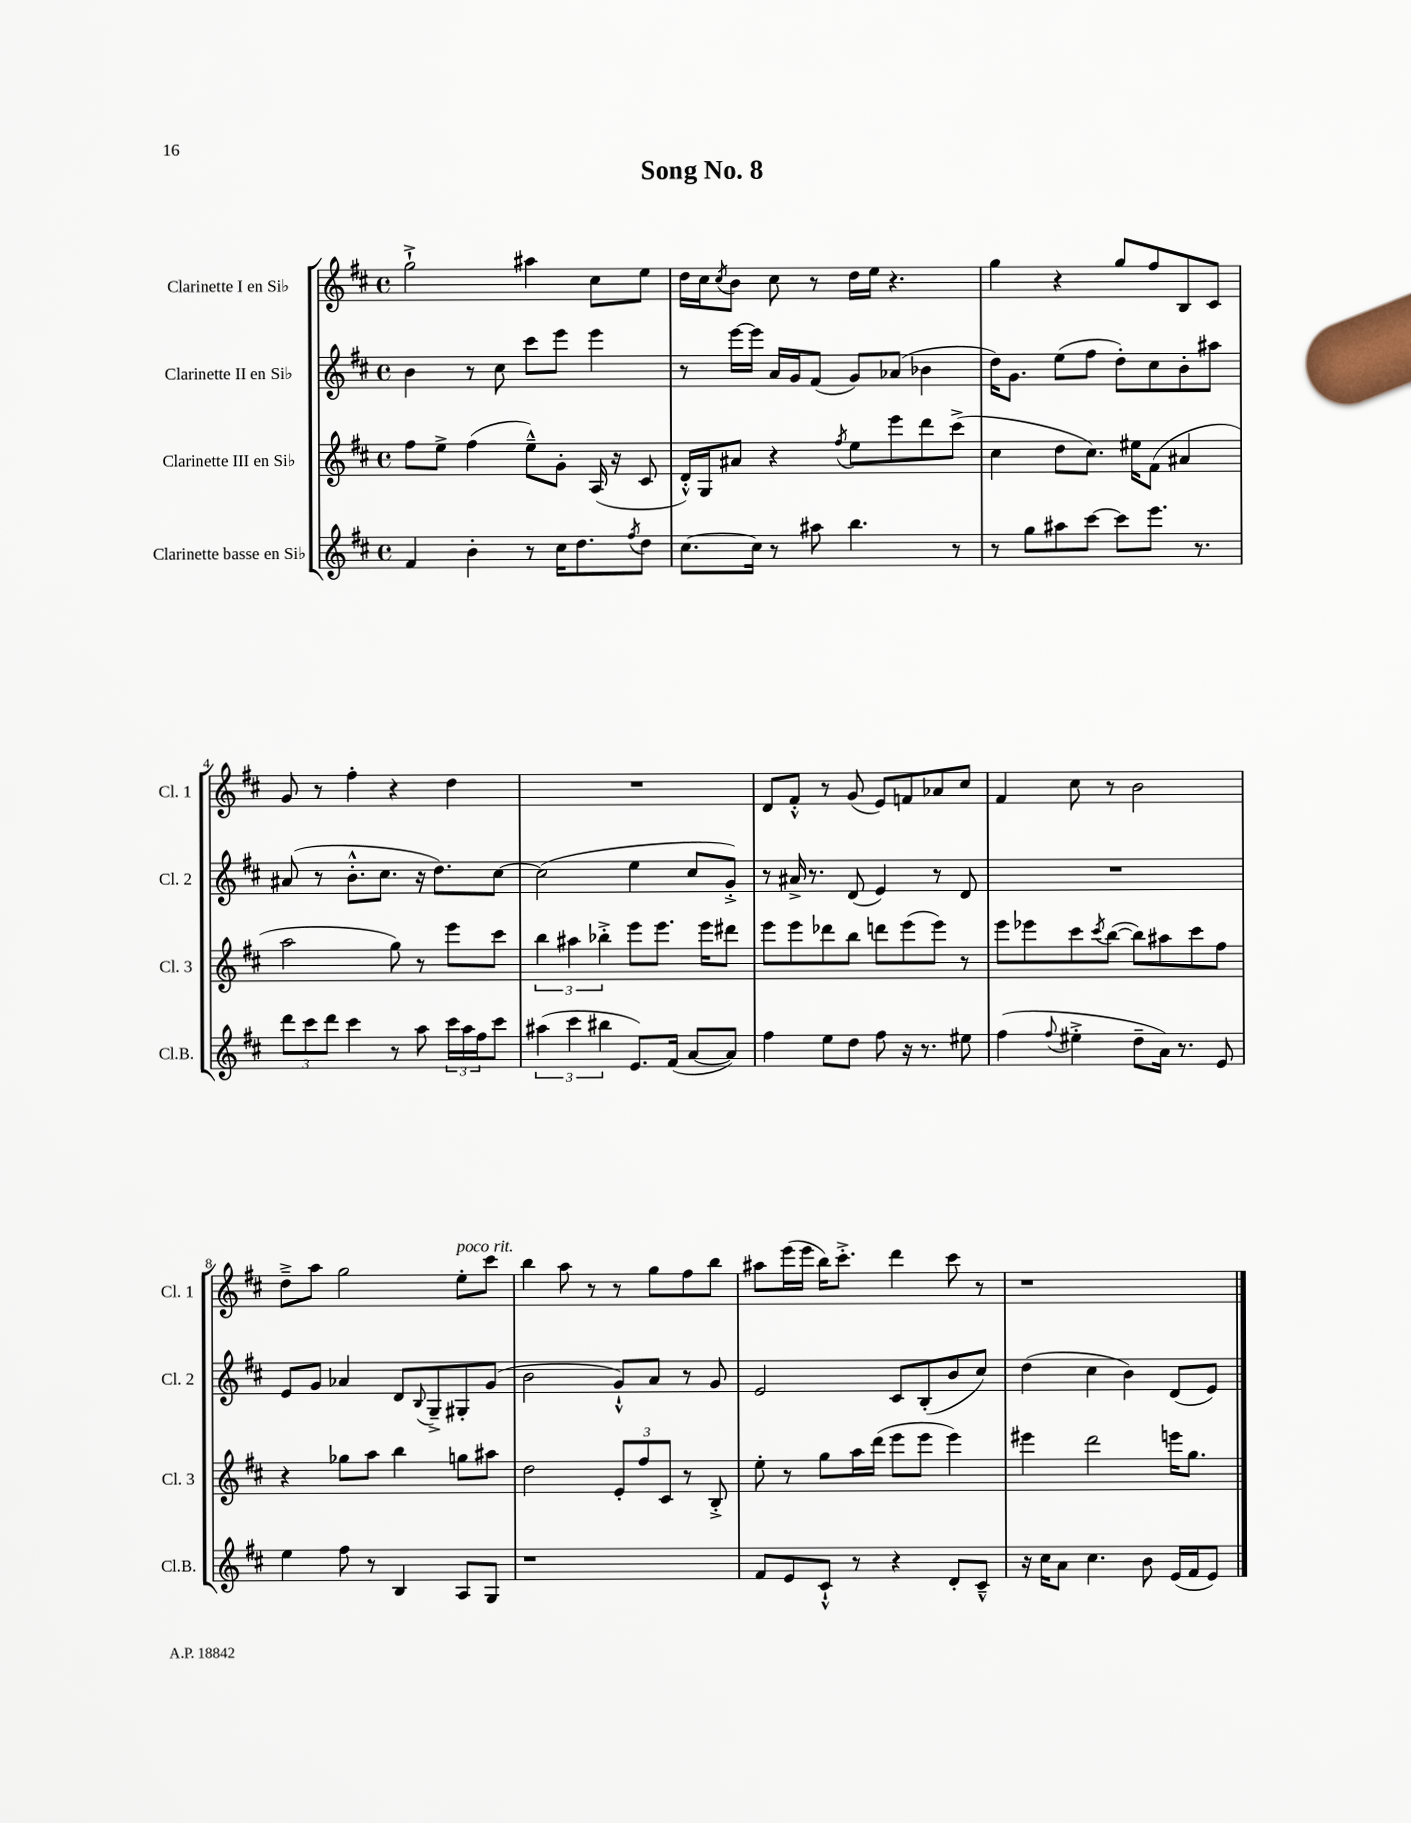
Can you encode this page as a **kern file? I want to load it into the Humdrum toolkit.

**kern	**kern	**kern	**kern
*part4	*part3	*part2	*part1
*staff4	*staff3	*staff2	*staff1
*I"Clarinette basse en Si♭	*I"Clarinette III en Si♭	*I"Clarinette II en Si♭	*I"Clarinette I en Si♭
*I'Cl.B.	*I'Cl. 3	*I'Cl. 2	*I'Cl. 1
*clefG2	*clefG2	*clefG2	*clefG2
*k[f#c#]	*k[f#c#]	*k[f#c#]	*k[f#c#]
*M4/4	*M4/4	*M4/4	*M4/4
*met(c)	*met(c)	*met(c)	*met(c)
=1	=1	=1	=1
4f#/	8ff#\L	4b\	2gg`^\
.	8ee^\J	.	.
4b'\	(4ff#\	8r	.
.	.	8cc#\	.
8r	8ee~^^\L)	8ccc#\L	4aa#X\
16cc#\KL	8g'\J	8eee\J	.
8.dd\	.	.	.
.	(16A/	4eee\	8cc#\L
.	16r	.	.
8qff#/	.	.	.
8dd\J	8c#/	.	8ee\J
=2	=2	=2	=2
[8.cc#\L	16d'^^/LL)	8r	16dd\LL
.	16G/J	.	16cc#\J
.	.	.	8qcc#/
.	8a#X/J	[16eee\LL	8b\J
16cc#\Jk]	.	16eee\JJ]	.
8r	4r	16a/LL	8cc#\
.	.	16g/J	.
8aa#X\	.	(8f#/J	8r
.	8qff#/	.	.
4.bb\	8ee\L	8g/L)	16dd\LL
.	.	.	16ee\JJ
.	8eee\	(8a-X/J	4.r
.	8ddd\	4b-X\	.
8r	(8ccc#^\J	.	.
=3	=3	=3	=3
8r	4cc#\	16dd\KL)	4gg\
.	.	8.g\J	.
8gg\L	.	.	.
8aa#X\	8dd\L	(8ee\L	4r
[8ccc#\J	8.cc#\J)	8ff#\J	.
8ccc#\L]	.	8dd'\L)	8gg/L
.	16ee#X\KL	.	.
8.eee\J	(8f#\J	8cc#\	8ff#/
.	4a#X/	8b'\	8B/
8.r	.	.	.
.	.	8aa#X\J	8c#/J
!!LO:LB:g=z
=4	=4	=4	=4
12ddd\L	2aa\	(8a#X/	8g/
12ccc#\	.	.	.
.	.	8r	8r
12ddd\J	.	.	.
4ccc#\	.	8.b'^^\L	4ff#'\
.	.	8.cc#\J	.
8r	8gg\)	.	4r
8aa\	8r	16r	.
.	.	8.dd\L)	.
24ccc#\LL	8eee\L	.	4dd\
24aa\	.	.	.
24ff#\J	.	.	.
8ccc#\J	8ccc#\J	[8cc#\J	.
=5	=5	=5	=5
(6aa#X\	6bb\	(2cc#\]	1r
6ccc#\	6aa#X\	.	.
6bb#X\	6bb-X'^\	.	.
8.e/L)	8eee\L	4ee\	.
.	8.eee\J	.	.
(16f#/Jk	.	.	.
[8a/L	.	8cc#/L	.
.	16eee\KL	.	.
8a/J])	8ddd#X\J	8g'^/J)	.
=6	=6	=6	=6
4ff#\	8eee\L	8r	8d/L
.	8eee\	16a#X^/	8f#'^^/J
.	.	8.r	.
8ee\L	8ddd-X\	.	8r
8dd\J	8bb\J	(8d/	(8g/
8ff#\	8dddn\L	4e/)	8e/L)
16r	(8eee\	.	8fn/
8.r	.	.	.
.	8eee\J)	8r	8a-X/
8ee#X\	8r	8d/	8cc#/J
=7	=7	=7	=7
(4ff#\	8eee\L	1r	4f#/
.	8eee-X\	.	.
8qqff#/	.	.	.
4ee#X'^\	8ccc#\	.	8cc#\
.	8qccc#/	.	.
.	([8bb\J	.	8r
8dd~\L	8bb\L])	.	2b\
16a\Jk)	8aa#X\	.	.
8.r	.	.	.
.	8ccc#\	.	.
8e/	8ff#\J	.	.
!!LO:LB:g=z
=8	=8	=8	=8
4ee\	4r	8e/L	8dd~^\L
.	.	8g/J	8aa\J
8ff#\	8gg-X\L	4a-X/	2gg\
8r	8aa\J	.	.
4B/	4bb\	8d/L	.
.	.	8qqB/	.
.	.	8G~^/	.
!	!	!	!LO:TX:a:i:t=poco rit.
8A/L	8ggn\L	8G#X'/	8ee'\L
8G/J	8aa#X\J	(8g/J	8ccc#\J
=9	=9	=9	=9
1r	2dd\	2b\	4bb\
.	.	.	8aa\
.	.	.	8r
.	12e'/L	8g`^^/L)	8r
.	12ff#/	.	.
.	.	8a/J	8gg\L
.	12c#/J	.	.
.	8r	8r	8ff#\
.	8B'^/	8g/	8bb\J
=10	=10	=10	=10
8f#/L	8ee'\	2e/	8aa#X\L
8e/	8r	.	(16eee\L
.	.	.	16eee\JJ
8c#`^^/J	8gg\L	.	16bb\KL)
.	.	.	8.ccc#'^\J
8r	16aa\L	.	.
.	(16ddd\JJ	.	.
4r	8eee\L	8c#/L	4ddd\
.	8eee\J	(8B'/	.
8d'/L	4eee\)	8b/	8ccc#\
8c#~^^/J	.	8cc#/J)	8r
=11	=11	=11	=11
16r	4eee#X\	(4dd\	1r
16cc#\KL	.	.	.
8a\J	.	.	.
4.cc#\	2ddd\	4cc#\	.
.	.	4b\)	.
8b\	.	.	.
(16e/LL	16eeen\KL	(8d/L	.
16f#/J	8.gg\J	.	.
8e/J)	.	8e/J)	.
==	==	==	==
*-	*-	*-	*-
